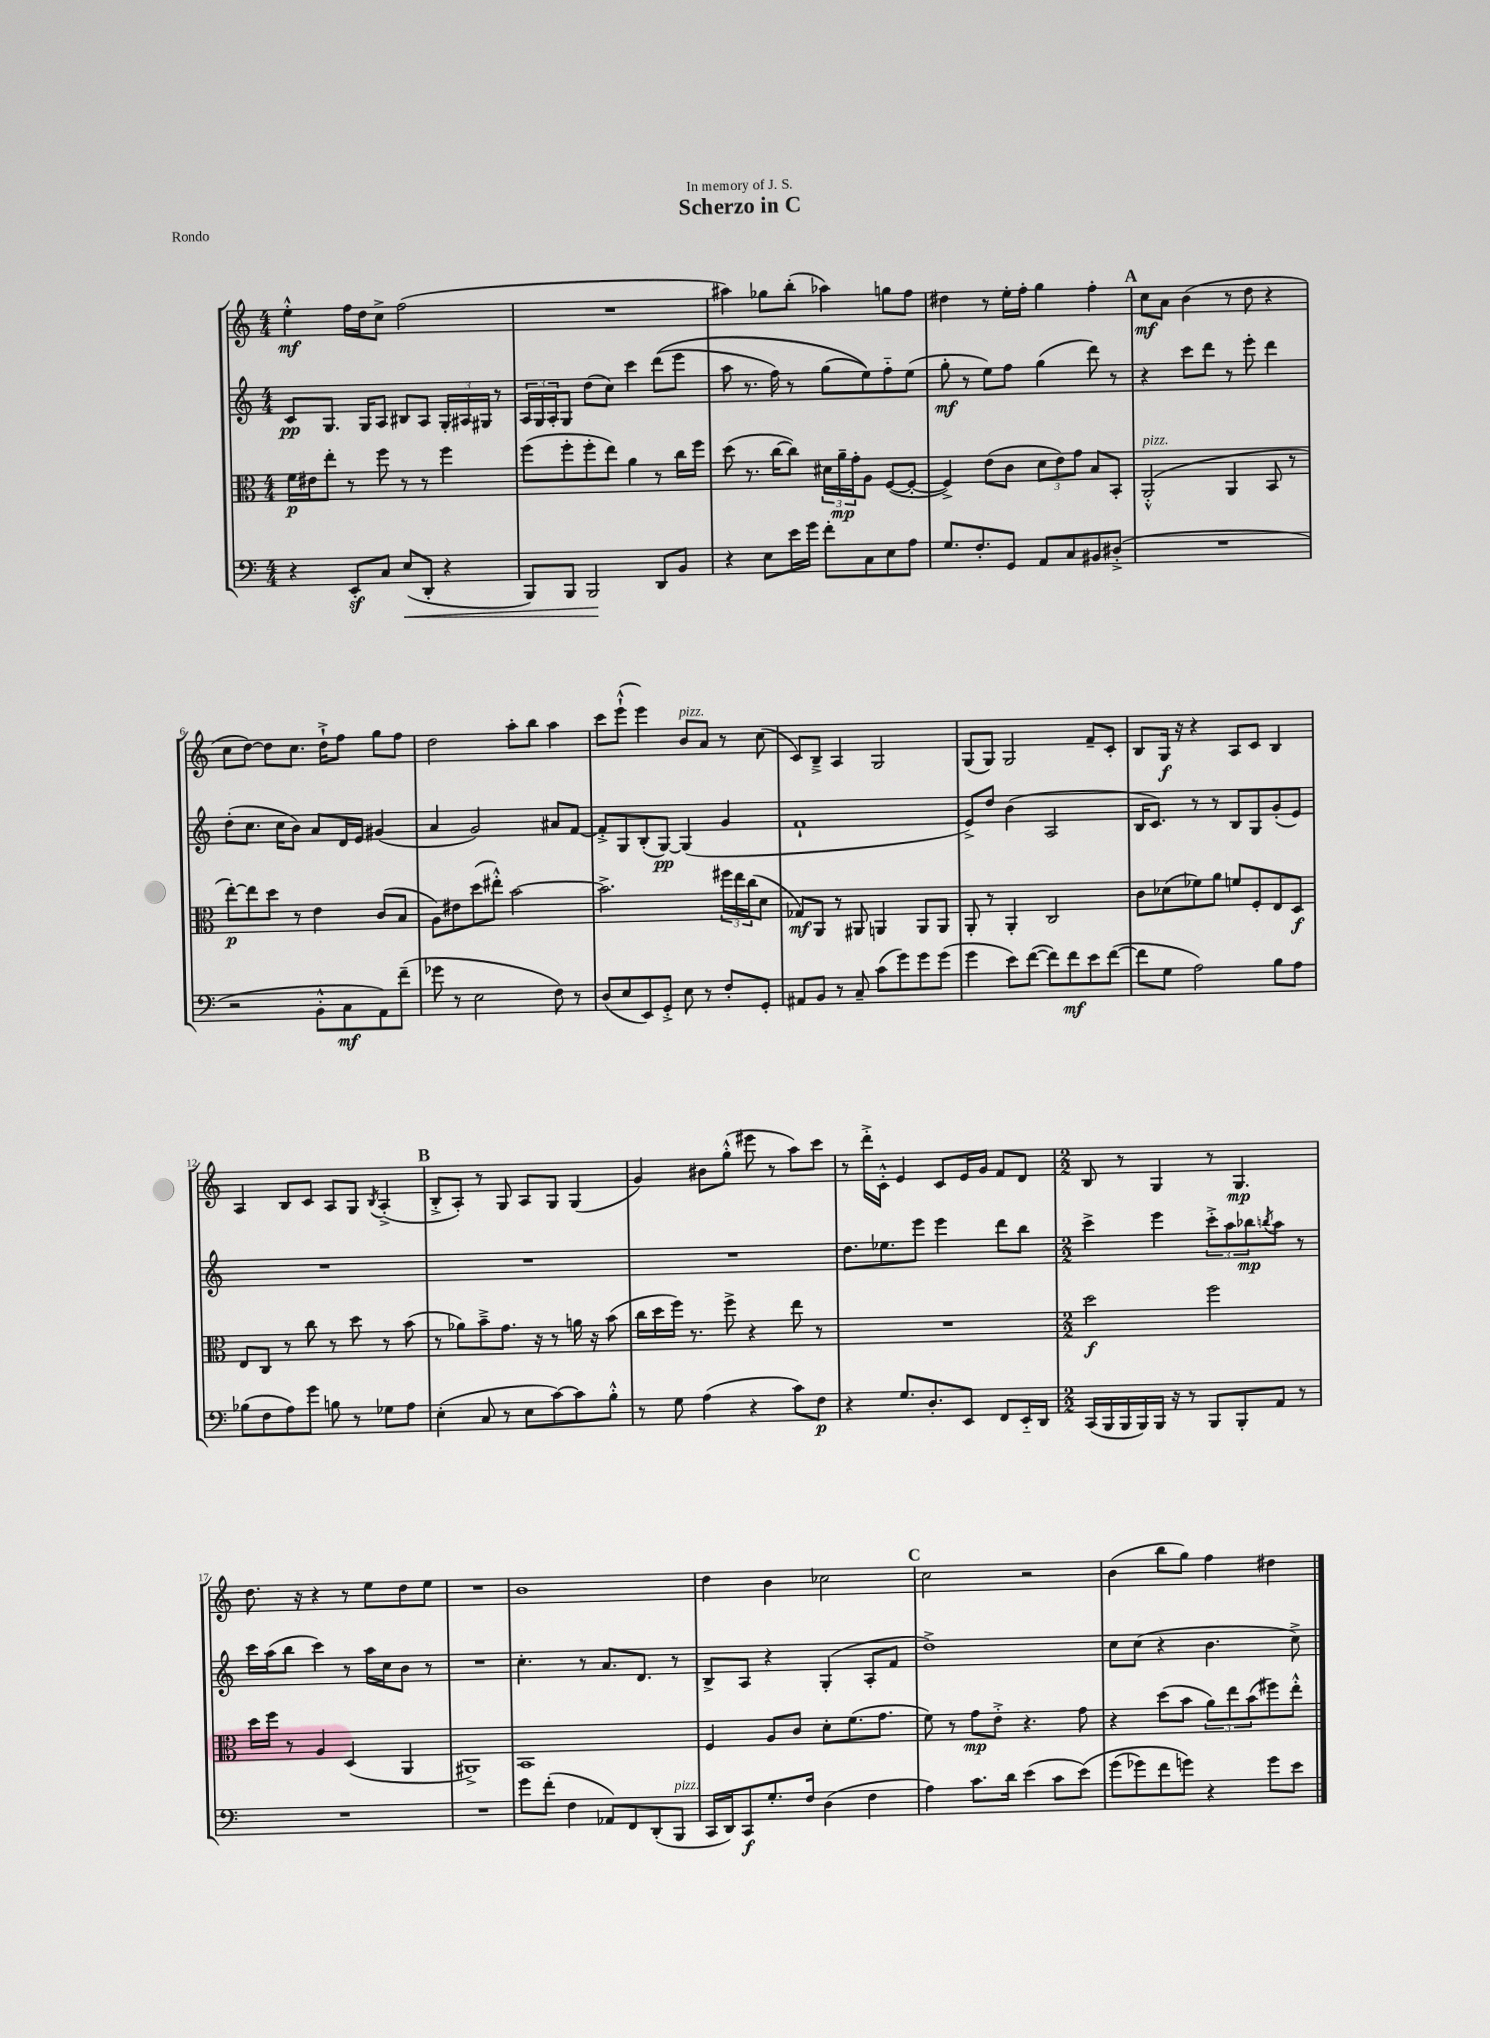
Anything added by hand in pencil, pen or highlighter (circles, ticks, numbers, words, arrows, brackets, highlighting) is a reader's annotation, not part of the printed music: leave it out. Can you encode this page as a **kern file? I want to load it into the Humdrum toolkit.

**kern	**dynam	**kern	**dynam	**kern	**dynam	**kern	**dynam
*part4	*part4	*part3	*part3	*part2	*part2	*part1	*part1
*staff4	*staff4	*staff3	*staff3	*staff2	*staff2	*staff1	*staff1
*clefF4	*	*clefC3	*	*clefG2	*	*clefG2	*
*k[]	*	*k[]	*	*k[]	*	*k[]	*
*M4/4	*	*M4/4	*	*M4/4	*	*M4/4	*
=1	=1	=1	=1	=1	=1	=1	=1
4r	.	16f\LL	p	8c/L	pp	4ee'^^\	mf
.	.	16e#X\J	.	.	.	.	.
.	.	8ee'\J	.	8.G/J	.	.	.
8EEz'/L	.	8r	.	.	.	16ff\LL	.
.	.	.	.	16G/KL	.	16dd\J	.
8C/J	.	8ff\	.	8A/J	.	8cc^\J	.
!	!LO:HP:b	!	!	!	!	!	!
(8E/L	<	8r	.	8B#X/L	.	(2ff\	.
8DD'/J	.	8r	.	8A/J	.	.	.
4r	.	4ff\	.	24G'/LL	.	.	.
.	.	.	.	24A#X/	.	.	.
.	.	.	.	24G#X/JJ	.	.	.
.	.	.	.	8r	.	.	.
=2	=2	=2	=2	=2	=2	=2	=2
8BBB/L)	.	(8ff\L	.	24A/LL	.	1r	.
.	.	.	.	24G/	.	.	.
.	.	.	.	24A'/J	.	.	.
8BBB/J	.	8ff'\	.	8G/J	.	.	.
2BBB/	.	8ff'\	.	(8dd\L	.	.	.
.	.	8ee\J)	.	8cc\J)	.	.	.
.	.	4a\	.	4ccc\	.	.	.
8DD/L	[	8r	.	((8ddd\L	.	.	.
8BB/J	.	16cc\LL	.	8eee\J	.	.	.
.	.	16ff\JJ	.	.	.	.	.
=3	=3	=3	=3	=3	=3	=3	=3
4r	.	(8dd\	.	8aa\	.	4aa#X\)	.
.	.	8.r	.	8.r	.	.	.
8E\L	.	.	.	.	.	8gg-X\L	.
.	.	[16cc\KL	.	16ff\)	.	.	.
16e\L	.	8cc\J])	.	8r	.	(8bb'\J	.
16g\JJ	.	.	.	.	.	.	.
8f'\L	.	24d#X\LL	.	(8gg\L	.	4aa-X\)	.
.	.	24a~\	mp	.	.	.	.
.	.	24g'\J	.	.	.	.	.
8C\	.	8A\J	.	8ee\))	.	.	.
8E\	.	([8F/L	.	8ff\	.	8ggn\L	.
8A\J	.	8F'/J_	.	(8ee\J	.	8ff\J	.
=4	=4	=4	=4	=4	=4	=4	=4
8.G/L	.	4F^/])	.	8gg'\	mf	4dd#X\	.
.	.	.	.	8r	.	.	.
8.F'/	.	.	.	.	.	.	.
.	.	(8e\L	.	8ee\L)	.	8r	.
8GG/J	.	8c\J	.	8ff\J	.	16ee'\LL	.
.	.	.	.	.	.	16ff'\JJ	.
8AA/L	.	12d\L	.	(4gg\	.	4gg\	.
.	.	12e\)	.	.	.	.	.
8C/	.	.	.	.	.	.	.
.	.	12g\J	.	.	.	.	.
8BB#X/	.	8B/L	.	8ddd\)	.	4ff'\	.
(8D#X'^/J	.	8BB'/J	.	8r	.	.	.
!!LO:REH:place=s1:t=A
=5	=5	=5	=5	=5	=5	=5	=5
!	!	!LO:TX:a:i:t=pizz.	!	!	!	!	!
1r	.	(2AA'^^/	.	4r	.	8cc\L	mf
.	.	.	.	.	.	8a\J	.
.	.	.	.	8ccc\L	.	(4b\	.
.	.	.	.	8ddd\J	.	.	.
.	.	4AA/	.	8r	.	8r	.
.	.	.	.	8eee'\	.	8dd\	.
.	.	8BB/	.	4ddd\	.	4r	.
.	.	8r	.	.	.	.	.
!!LO:LB:g=z
=6	=6	=6	=6	=6	=6	=6	=6
2r	.	[8ee'\L)	p	(8dd'\L	.	8cc\L	.
.	.	8ee\]	.	8.cc\J	.	[8dd\J)	.
.	.	8dd\J	.	.	.	8dd\L]	.
.	.	.	.	16cc\KL	.	.	.
.	.	8r	.	8b\J)	.	8.cc\J	.
8BB'^^\L	.	4e\	.	8a/L	.	.	.
.	.	.	.	.	.	16dd`^\KL	.
8C\	mf	.	.	16d/L	.	8ff\J	.
.	.	.	.	16e/JJ	.	.	.
8AA\)	.	(8c/L	.	(4g#X/	.	8gg\L	.
(8f~\J	.	8B/J	.	.	.	8ff\J	.
=7	=7	=7	=7	=7	=7	=7	=7
8g-X\	.	8A\L)	.	4a/	.	2dd\	.
8r	.	8e#X\	.	.	.	.	.
2E\	.	(8dd\	.	2g/)	.	.	.
.	.	8ee#X'^^\J)	.	.	.	.	.
.	.	[2b\	.	.	.	8aa'\L	.
.	.	.	.	.	.	8bb\J	.
8F\)	.	.	.	8a#X/L	.	4aa\	.
8r	.	.	.	[8f/J	.	.	.
=8	=8	=8	=8	=8	=8	=8	=8
(8D/L	.	2.b^\]	.	8f'^/L]	.	8ccc\L	.
8E/	.	.	.	8G/	.	(8eee`^^\J	.
8EE/)	.	.	.	(8B'/	.	4eee\)	.
8GG'^/J	.	.	.	[8G/J)	pp	.	.
!	!	!	!	!	!	!LO:TX:a:i:t=pizz.	!
8E\	.	.	.	(4G/]	.	8b/L	.
8r	.	.	.	.	.	8a/J	.
8F'/L	.	24ff#X\LL	.	4g/	.	8r	.
.	.	24ee\	.	.	.	.	.
.	.	(24cc\J	.	.	.	.	.
8GG'/J	.	8d\J	.	.	.	(8cc\	.
=9	=9	=9	=9	=9	=9	=9	=9
8AA#X/L	.	8G-X/L)	mf	1f`	.	8c/L)	.
8BB/J	.	8AA/J	.	.	.	8B~^/J	.
8r	.	8r	.	.	.	4A/	.
8C~/	.	8AA#X/	.	.	.	.	.
(8c\L	.	4AAn/	.	.	.	2G/	.
8g\)	.	.	.	.	.	.	.
8g\	.	8AA/L	.	.	.	.	.
(8g\J	.	8AA/J	.	.	.	.	.
=10	=10	=10	=10	=10	=10	=10	=10
4g\	.	8AA'/	.	8e^/L)	.	(8G/L	.
.	.	8r	.	8dd/J	.	8G/J)	.
8e\L)	.	4AA'/	.	(4b\	.	2G/	.
([8f\J	.	.	.	.	.	.	.
8f\L])	.	2C/	.	2A/	.	.	.
8f\	mf	.	.	.	.	.	.
8e\	.	.	.	.	.	8f~/L	.
([8f\J	.	.	.	.	.	8c'/J	.
=11	=11	=11	=11	=11	=11	=11	=11
8f\L]	.	8c\L	.	16B/KL	.	8B/L	.
.	.	.	.	8.c/J)	.	.	.
8G\J	.	(8d-X\	.	.	.	16G/Jk	f
.	.	.	.	.	.	16r	.
2A\)	.	8f-X\)	.	8r	.	4r	.
.	.	8a\J	.	8r	.	.	.
.	.	8fn/L	.	8B/L	.	8A/L	.
.	.	8F'/	.	8G/	.	8c/J	.
8B\L	.	8E/	.	(8g'/	.	4B/	.
8A\J	.	8D/J	f	8e/J)	.	.	.
!!LO:LB:g=z
=12	=12	=12	=12	=12	=12	=12	=12
(8B-X\L	.	8E/L	.	1r	.	4A/	.
8F\	.	8C/J	.	.	.	.	.
8A\)	.	8r	.	.	.	8B/L	.
8g\J	.	8cc\	.	.	.	8c/J	.
8Bn\	.	8r	.	.	.	8A/L	.
8r	.	8dd\	.	.	.	8G/J	.
.	.	.	.	.	.	8qB/	.
8G-X\L	.	8r	.	.	.	(4A'^/	.
8A\J	.	(8b\	.	.	.	.	.
!!LO:REH:place=s1:t=B
=13	=13	=13	=13	=13	=13	=13	=13
(4E'\	.	8r	.	1r	.	8B'^/L	.
.	.	8a-X\L)	.	.	.	8A'/J)	.
8C/	.	8b~^\	.	.	.	8r	.
8r	.	8.g\J	.	.	.	8G/	.
8E\L	.	.	.	.	.	8A/L	.
.	.	16r	.	.	.	.	.
[8c\)	.	8r	.	.	.	8G/J	.
8c\]	.	16an\	.	.	.	(4G/	.
.	.	16r	.	.	.	.	.
8B'^^\J	.	(8b\	.	.	.	.	.
=14	=14	=14	=14	=14	=14	=14	=14
8r	.	16cc\LL	.	1r	.	4g/)	.
.	.	16dd\	.	.	.	.	.
8G\	.	16ff\JJ)	.	.	.	.	.
.	.	8.r	.	.	.	.	.
(4A\	.	.	.	.	.	8b#X\L	.
.	.	8ff^\	.	.	.	(8gg'^^\J	.
4r	.	4r	.	.	.	8eee#X\	.
.	.	.	.	.	.	8r	.
8c\L)	.	8ee\	.	.	.	8aa\L)	.
8F\J	p	8r	.	.	.	8ccc\J	.
=15	=15	=15	=15	=15	=15	=15	=15
4r	.	1r	.	8.dd\L	.	8r	.
.	.	.	.	.	.	16ddd'^\LL	.
.	.	.	.	8.ee-X\	.	16c'^^\JJ	.
8.G/L	.	.	.	.	.	4e/	.
.	.	.	.	8eee\J	.	.	.
8.D'/	.	.	.	.	.	.	.
.	.	.	.	4eee\	.	8c/L	.
8EE/J	.	.	.	.	.	16e/L	.
.	.	.	.	.	.	16g/JJ	.
8FF/L	.	.	.	8ddd\L	.	8f/L	.
16EE/L	.	.	.	8bb\J	.	8d/J	.
16DD/JJ	.	.	.	.	.	.	.
=16	=16	=16	=16	=16	=16	=16	=16
*M2/2	*	*M2/2	*	*M2/2	*	*M2/2	*
(16CC/LL	.	2dd\	f	4ccc^\	.	8B/	.
16BBB/	.	.	.	.	.	.	.
16BBB/	.	.	.	.	.	8r	.
16BBB/)	.	.	.	.	.	.	.
16BBB/JJ	.	.	.	4eee\	.	4G/	.
16r	.	.	.	.	.	.	.
8r	.	.	.	.	.	.	.
8BBB/L	.	2ff\	.	12ccc'^\L	.	8r	.
.	.	.	.	12aa\	.	.	.
8BBB'/	.	.	.	.	.	4.G/	mp
.	.	.	.	12bb-X\	mp	.	.
.	.	.	.	8qbbn/	.	.	.
8AA/J	.	.	.	8aa\J	.	.	.
8r	.	.	.	8r	.	.	.
!!LO:LB:g=z
=17	=17	=17	=17	=17	=17	=17	=17
1r	.	16dd\LL	.	16ccc\LL	.	8.dd\	.
.	.	16ff\JJ	.	(16aa\J	.	.	.
.	.	8r	.	8bb\J	.	.	.
.	.	.	.	.	.	16r	.
.	.	4A/	.	4ccc\)	.	4r	.
.	.	(4D/	.	8r	.	8r	.
.	.	.	.	16aa\LL	.	8ee\L	.
.	.	.	.	16cc\J	.	.	.
.	.	4AA/	.	8b\J	.	8dd\	.
.	.	.	.	8r	.	8ee\J	.
=18	=18	=18	=18	=18	=18	=18	=18
1r	.	1AA#X^)	.	1r	.	1r	.
=19	=19	=19	=19	=19	=19	=19	=19
8g\L	.	1BB	.	4.cc'\	.	1b	.
(8f'\J	.	.	.	.	.	.	.
4F\	.	.	.	.	.	.	.
.	.	.	.	8r	.	.	.
8AA-X/L)	.	.	.	8.a/L	.	.	.
8FF/	.	.	.	.	.	.	.
.	.	.	.	8.d/J	.	.	.
(8DD'/	.	.	.	.	.	.	.
!LO:TX:a:i:t=pizz.	!	!	!	!	!	!	!
8BBB/J	.	.	.	8r	.	.	.
=20	=20	=20	=20	=20	=20	=20	=20
16CC/LL	.	4F/	.	8B^/L	.	4dd\	.
16DD/J)	.	.	.	.	.	.	.
8CC/	f	.	.	8A/J	.	.	.
8.G'/	.	8A/L	.	4r	.	4b\	.
.	.	8c/J	.	.	.	.	.
16F/Jk	.	.	.	.	.	.	.
(4D\	.	8d'\L	.	(4G'/	.	2cc-X\	.
.	.	(8.f\	.	.	.	.	.
4F\	.	.	.	8A'/L	.	.	.
.	.	8.g\J	.	.	.	.	.
.	.	.	.	8f/J	.	.	.
!!LO:REH:place=s1:t=C
=21	=21	=21	=21	=21	=21	=21	=21
4A\)	.	8f\)	.	1dd^)	.	2cc\	.
.	.	8r	.	.	.	.	.
8.c\L	.	8g\L	mp	.	.	.	.
.	.	8e'^\J	.	.	.	.	.
16d\Jk	.	.	.	.	.	.	.
(4e\	.	4.r	.	.	.	2r	.
8c\L	.	.	.	.	.	.	.
(8e\J)	.	8g\	.	.	.	.	.
=22	=22	=22	=22	=22	=22	=22	=22
(8g\L	.	4r	.	8cc\L	.	(4b\	.
8g-X\)	.	.	.	(8cc\J	.	.	.
8f\	.	(8dd\L	.	4r	.	8bb\L	.
8gn\J)	.	8b\J	.	.	.	8gg\J)	.
4r	.	12a\L)	.	4.b\	.	4ff\	.
.	.	12ee\	.	.	.	.	.
.	.	(12b\	.	.	.	.	.
8g\L	.	8ff#X\)	.	.	.	4dd#X\	.
8e\J	.	8ee'^^\J	.	8cc^\)	.	.	.
==	==	==	==	==	==	==	==
*-	*-	*-	*-	*-	*-	*-	*-
